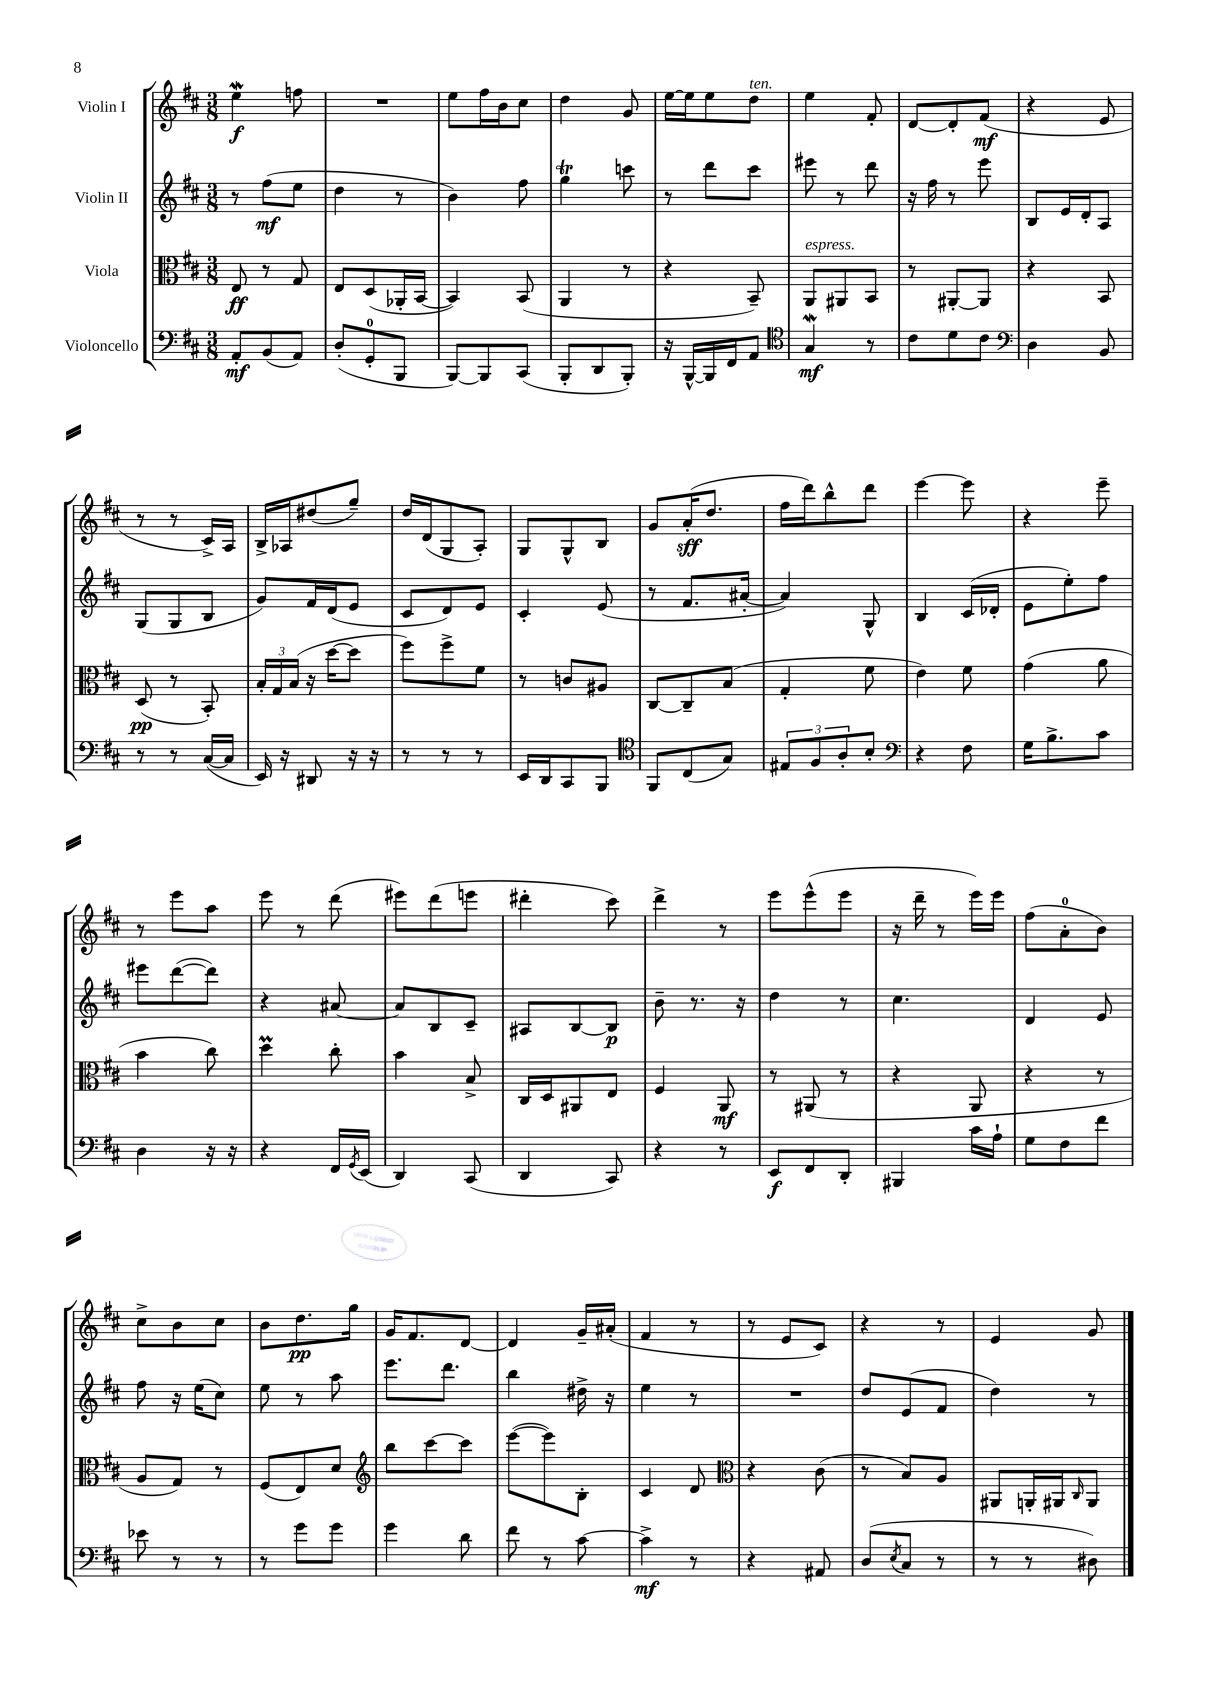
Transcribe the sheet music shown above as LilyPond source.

<<
\new StaffGroup <<
\new Staff = "s0" \with { instrumentName = "Violin I" } {
    \clef treble \key d \major \numericTimeSignature \time 3/8
    e''4\mordent\f f''8 |
    R4. |
    e''8 fis''16 b'16 cis''8 |
    d''4 g'8 |
    e''16~ e''16 e''8 d''8^\markup { \italic "ten." } |
    e''4 fis'8-. |
    d'8~ d'8-. fis'8\mf( |
    r4 e'8 |
    r8 r8 cis'16->) a16 |
    b16-> aes16 dis''8( g''8--) |
    d''16 d'16( g8 a8-.) |
    g8 g8-^ b8 |
    g'8 a'16-.\sff( d''8. |
    fis''16 d'''16) b''8-^ d'''8 |
    e'''4~ e'''8 |
    r4 e'''8-- |
    r8 e'''8 a''8 |
    e'''8 r8 d'''8( |
    eis'''8) d'''8( e'''8 |
    dis'''4-. cis'''8) |
    d'''4-> r8 |
    e'''8 e'''8-^( e'''8 |
    r16 d'''16-- r8 e'''16) e'''16 |
    fis''8( a'8-0-. b'8) |
    cis''8-> b'8 cis''8 |
    b'8 d''8.\pp g''16 |
    g'16 fis'8. d'8~ |
    d'4 g'16-- ais'16-.( |
    fis'4 r8 |
    r8 e'8 cis'8) |
    r4 r8 |
    e'4 g'8 \bar "|." |
}
\new Staff = "s1" \with { instrumentName = "Violin II" } {
    \clef treble \key d \major \numericTimeSignature \time 3/8
    r8 fis''8\mf( e''8 |
    d''4 r8 |
    b'4) fis''8 |
    g''4\trill c'''8 |
    r8 d'''8 cis'''8 |
    eis'''8 r8 d'''8 |
    r16 fis''16 r8 e'''8 |
    b8 e'16 d'16-. a8 |
    g8( g8 b8 |
    g'8) fis'16 d'16( e'8 |
    cis'8 d'8) e'8 |
    cis'4-. e'8( |
    r8 fis'8. ais'16~-. |
    ais'4) g8-^ |
    b4 cis'16( des'16-. |
    e'8 e''8-.) fis''8 |
    eis'''8 d'''8~( d'''8) |
    r4 ais'8~ |
    ais'8 b8 cis'8-- |
    ais8 b8~ b8\p |
    b'8-- r8. r16 |
    d''4 r8 |
    cis''4. |
    d'4 e'8 |
    fis''8 r16 e''16( cis''8) |
    e''8 r8 a''8 |
    e'''8. d'''8. |
    b''4 dis''16-> r16 |
    e''4 r8 |
    R4. |
    d''8 e'8( fis'8 |
    d''4) r8 \bar "|." |
}
\new Staff = "s2" \with { instrumentName = "Viola" } {
    \clef alto \key d \major \numericTimeSignature \time 3/8
    e8\ff r8 g8 |
    e8 d8( aes,16-. b,16~ |
    b,4) b,8( |
    a,4 r8 |
    r4 b,8--) |
    a,8^\markup { \italic "espress." } ais,8 b,8 |
    r8 ais,8~-. ais,8 |
    r4 b,8 |
    d8\pp( r8 b,8-.) |
    \tuplet 3/2 { b16-. g16 b16( } r16 d''16~ d''8 |
    fis''8) fis''8-> fis'8 |
    r8 c'8 ais8 |
    cis8~ cis8-- b8( |
    g4-. fis'8 |
    e'4) fis'8 |
    g'4( a'8 |
    b'4 cis''8) |
    d''4\prall cis''8-. |
    b'4 b8-> |
    cis16 d16 ais,8 e8 |
    fis4 a,8\mf |
    r8 ais,8( r8 |
    r4 a,8 |
    r4 r8 |
    a8 g8) r8 |
    fis8( e8) d'8 |
    \clef treble b''8 cis'''8~ cis'''8 |
    e'''8~( e'''8) b8-. |
    cis'4 d'8 |
    \clef alto r4 cis'8( |
    r8 b8) a8 |
    ais,8 a,16-. ais,16 \grace { cis16 } ais,8 \bar "|." |
}
\new Staff = "s3" \with { instrumentName = "Violoncello" } {
    \clef bass \key d \major \numericTimeSignature \time 3/8
    a,8-.\mf b,8( a,8) |
    d8-.( g,8-0-. b,,8 |
    b,,8~) b,,8 cis,8( |
    b,,8-. d,8 b,,8-.) |
    r16 b,,16~-^ b,,16 fis,16 a,8 |
    \clef tenor g4\mordent\mf r8 |
    cis'8 d'8 cis'8 |
    \clef bass d4 b,8 |
    r8 r8 cis16~( cis16 |
    e,16) r16 dis,8 r16 r16 |
    r8 r8 r8 |
    e,16 d,16 cis,8 b,,8 |
    \clef tenor fis,8 cis8( g8) |
    \tuplet 3/2 { eis8 fis8 a8-. } b8-. |
    \clef bass r4 fis8 |
    g16 b8.-> cis'8 |
    d4 r16 r16 |
    r4 fis,16 \acciaccatura { g,8 } e,16( |
    d,4) cis,8( |
    d,4 cis,8) |
    r4 r8 |
    e,8\f fis,8 d,8-. |
    bis,,4 cis'16 a16-! |
    g8 fis8 fis'8 |
    ees'8 r8 r8 |
    r8 g'8 g'8 |
    g'4 d'8 |
    fis'8 r8 cis'8~ |
    cis'4->\mf r8 |
    r4 ais,8 |
    d8( \acciaccatura { e8 } cis8 r8 |
    r8 r8 dis8) \bar "|." |
}
>>
>>
\layout { \context { \Score \remove "Bar_number_engraver" } }
